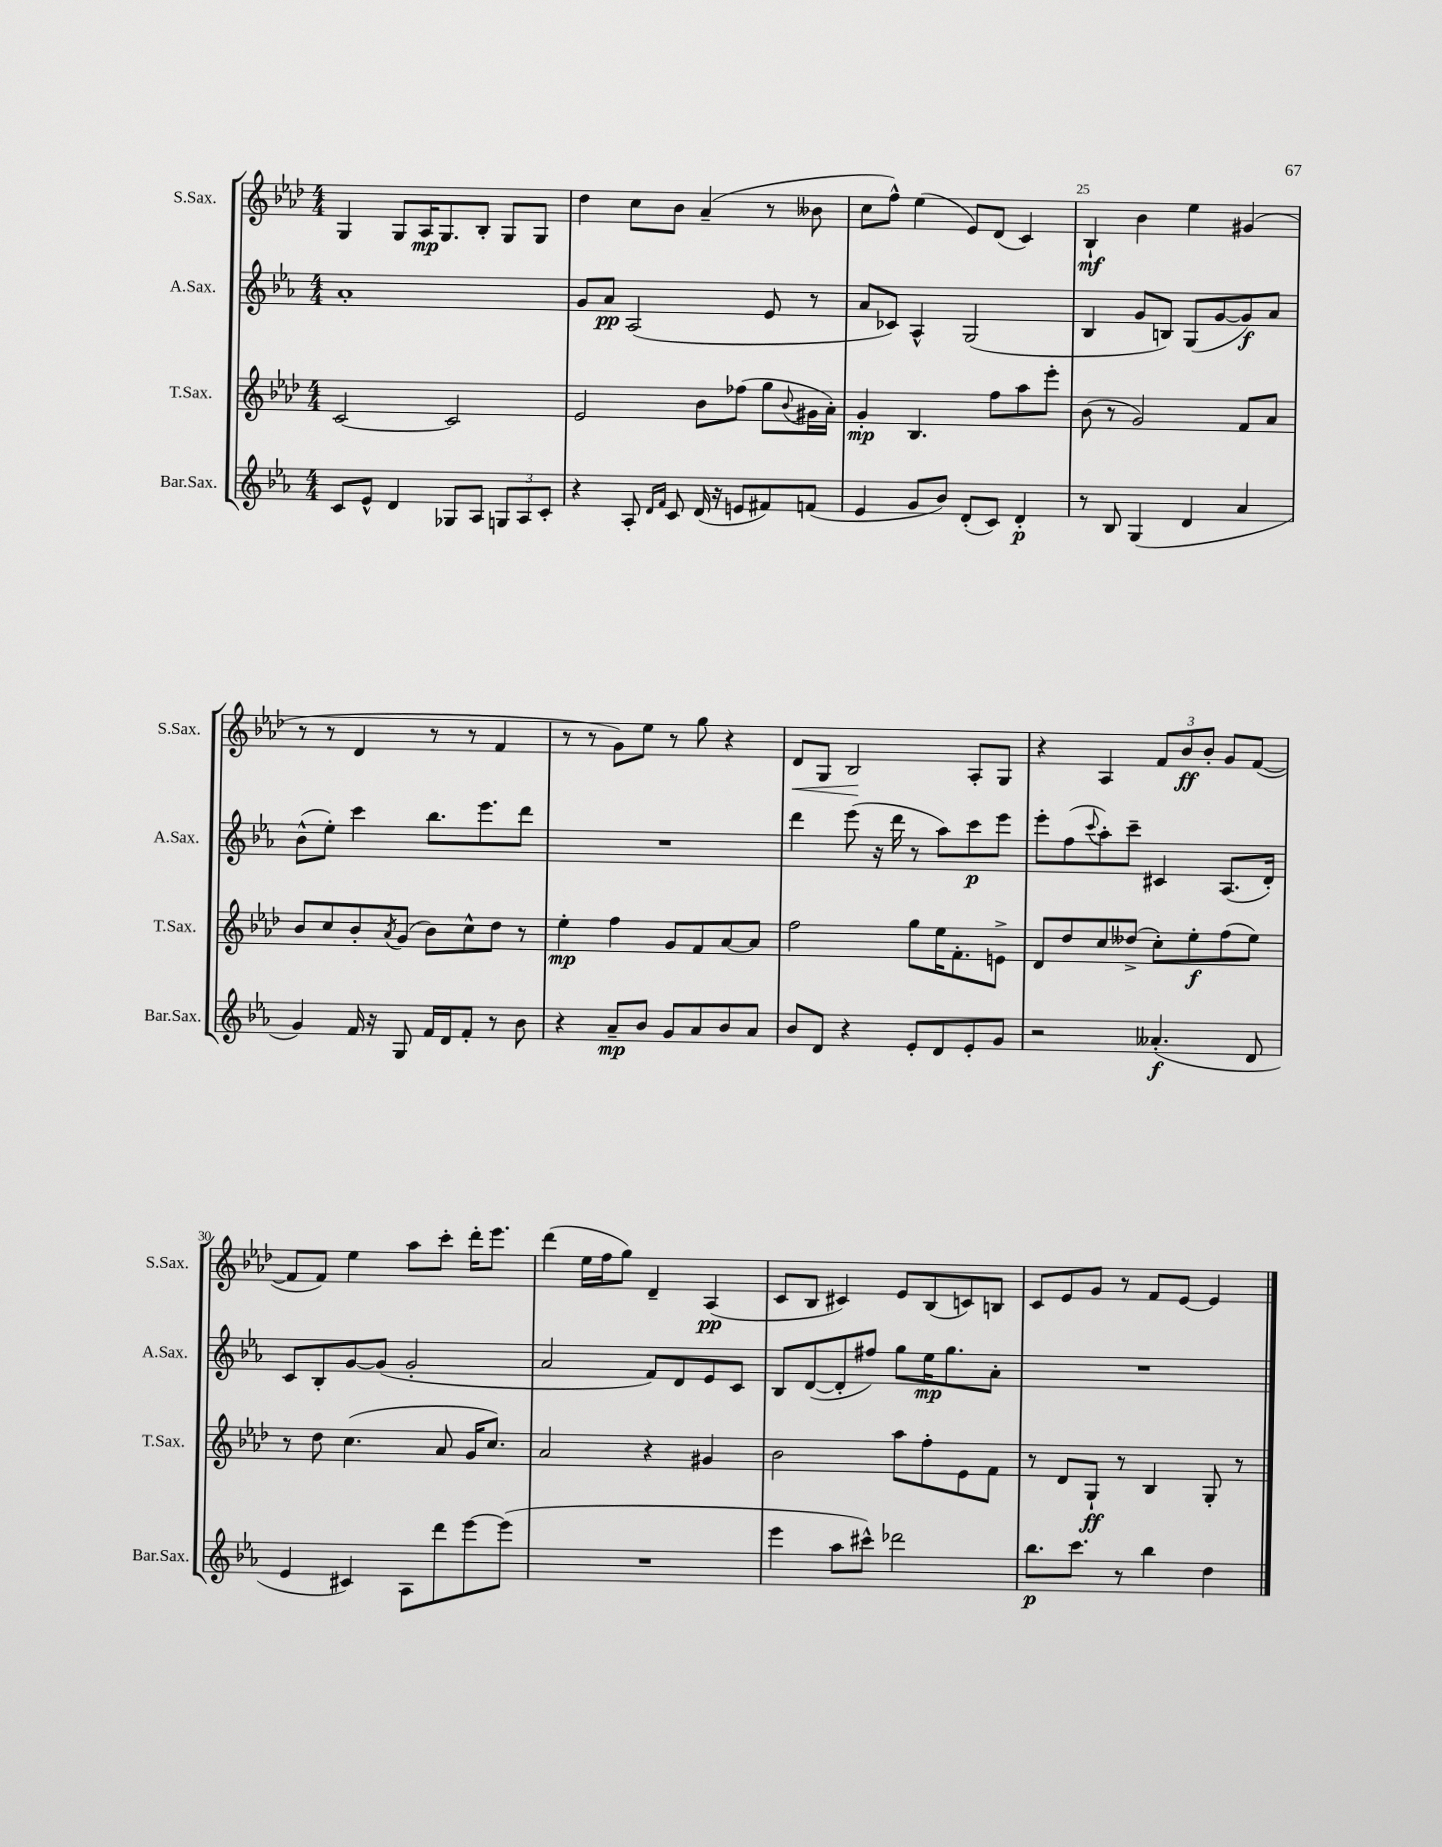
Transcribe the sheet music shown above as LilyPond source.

<<
\new StaffGroup <<
\new Staff = "s0" \with { instrumentName = "S.Sax." shortInstrumentName = "S.Sax." } {
    \clef treble \key aes \major \numericTimeSignature \time 4/4
    g4 g8 aes16\mp g8. bes8-. g8 g8 |
    des''4 c''8 bes'8 aes'4--( r8 beses'8 |
    c''8 f''8-^) ees''4( ees'8) des'8( c'4) |
    bes4-!\mf bes'4 ees''4 gis'4( |
    r8 r8 des'4 r8 r8 f'4 |
    r8 r8 g'8) ees''8 r8 g''8 r4 |
    des'8\< g8 bes2\! aes8-. g8 |
    r4 aes4 \tuplet 3/2 { f'8 bes'8\ff bes'8-. } g'8 f'8~( |
    f'8 f'8) ees''4 aes''8 c'''8-. des'''16-. ees'''8. |
    des'''4( ees''16 f''16 g''8) des'4-- aes4\pp( |
    c'8 bes8 cis'4) ees'8 bes8( c'8) b8 |
    c'8 ees'8 g'8 r8 f'8 ees'8~ ees'4 \bar "|." |
}
\new Staff = "s1" \with { instrumentName = "A.Sax." shortInstrumentName = "A.Sax." } {
    \clef treble \key ees \major \numericTimeSignature \time 4/4
    aes'1-. |
    g'8 aes'8\pp aes2( ees'8 r8 |
    aes'8 ces'8) aes4-^ g2( |
    bes4 g'8 b8) g8( g'8~ g'8\f) aes'8 |
    bes'8-^( ees''8-.) c'''4 bes''8. ees'''8. d'''8 |
    R1 |
    d'''4 ees'''8( r16 d'''16 r8 aes''8) c'''8\p ees'''8 |
    ees'''8-. f''8( \appoggiatura { c'''8 } aes''8-.) c'''8-- cis'4 aes8.( d'16-.) |
    c'8 bes8-. g'8~ g'8( g'2-. |
    aes'2 f'8) d'8 ees'8 c'8 |
    bes8 d'8~( d'8-. fis''8) g''8 ees''16\mp g''8. aes'8-. |
    R1 \bar "|." |
}
\new Staff = "s2" \with { instrumentName = "T.Sax." shortInstrumentName = "T.Sax." } {
    \clef treble \key aes \major \numericTimeSignature \time 4/4
    c'2~ c'2 |
    ees'2 bes'8 fes''8( g''8 \appoggiatura { bes'8 } gis'16 aes'16-.) |
    g'4-.\mp bes4. f''8 aes''8 ees'''8-. |
    bes'8( r8 g'2) f'8 aes'8 |
    bes'8 c''8 bes'8-. \acciaccatura { aes'8 } g'8( bes'8) c''8-^ des''8 r8 |
    ees''4-.\mp f''4 g'8 f'8 aes'8~ aes'8 |
    f''2 g''8 ees''16 f'8.-. e'8-> |
    des'8 des''8 c''8 deses''8->( c''8-.) ees''8-.\f f''8( ees''8) |
    r8 des''8 c''4.( aes'8 g'16 c''8.) |
    aes'2 r4 gis'4 |
    bes'2 aes''8 f''8-. ees'8 f'8 |
    r8 des'8 g8-!\ff r8 bes4 g8-. r8 \bar "|." |
}
\new Staff = "s3" \with { instrumentName = "Bar.Sax." shortInstrumentName = "Bar.Sax." } {
    \clef treble \key ees \major \numericTimeSignature \time 4/4
    c'8 ees'8-^ d'4 ges8 aes8 \tuplet 3/2 { g8 aes8 c'8-. } |
    r4 aes8-. \grace { d'16 f'16 } c'8 d'16( r16 e'8 fis'8) f'8( |
    ees'4 g'8 bes'8) d'8-.( c'8) d'4-.\p |
    r8 bes8 g4( d'4 aes'4 |
    g'4) f'16 r16 g8 f'16 d'16 f'8-. r8 bes'8 |
    r4 aes'8--\mp bes'8 g'8 aes'8 bes'8 aes'8 |
    bes'8 d'8 r4 ees'8-. d'8 ees'8-. g'8 |
    r2 aeses'4.-.\f( d'8 |
    ees'4 cis'4) aes8 d'''8 ees'''8~ ees'''8( |
    R1 |
    ees'''4 aes''8 cis'''8-^) des'''2 |
    bes''8.\p c'''8. r8 bes''4 d''4 \bar "|." |
}
>>
>>
\layout { \context { \Score currentBarNumber = #22 \override BarNumber.break-visibility = ##(#f #t #t) barNumberVisibility = #(every-nth-bar-number-visible 5) } }
